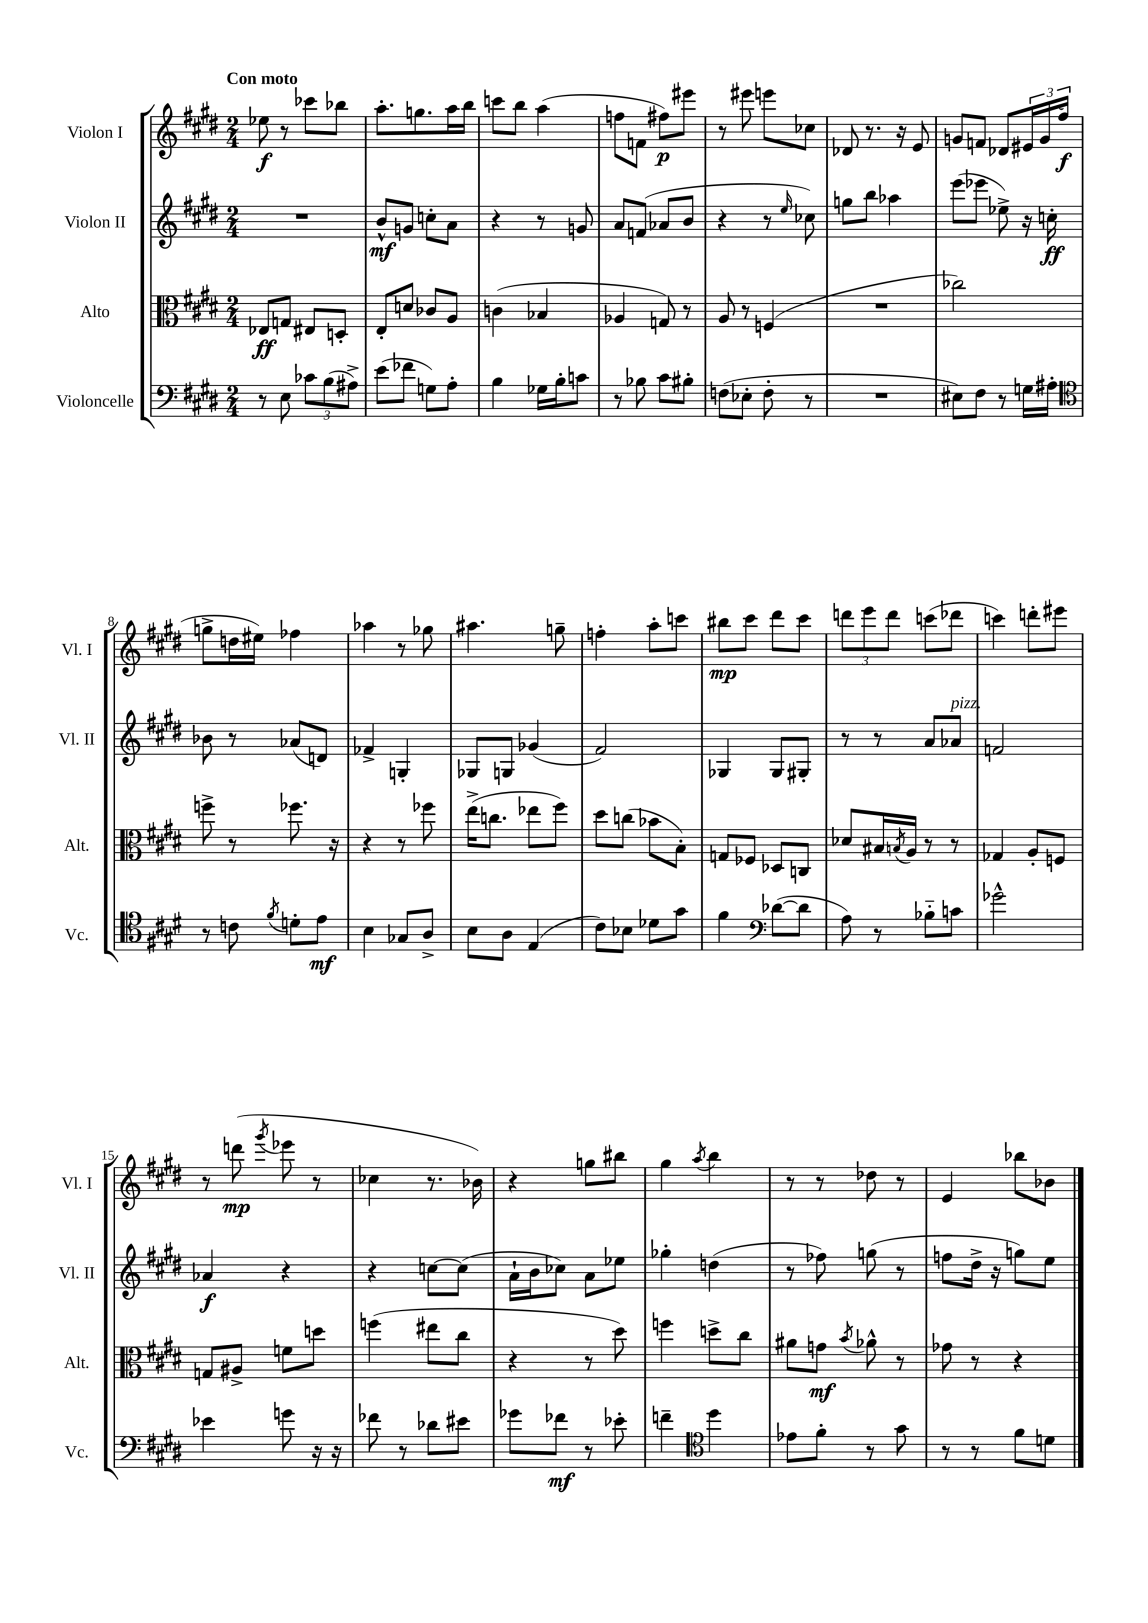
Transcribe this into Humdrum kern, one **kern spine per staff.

**kern	**kern	**kern	**kern
*staff4	*staff3	*staff2	*staff1
*clefF4	*clefC3	*clefG2	*clefG2
*k[f#c#g#d#]	*k[f#c#g#d#]	*k[f#c#g#d#]	*k[f#c#g#d#]
*M2/4	*M2/4	*M2/4	*M2/4
8r	8E-	2r	8ee-
8E	8G	.	8r
12c-	8E#	.	8ccc-
(12B	.	.	.
.	8D'	.	8bb-
12A#^)	.	.	.
=	=	=	=
(8e	8E'	8b^^	8.aa'
8f-	8d	8g	.
.	.	.	8.gg
8G)	8c-	8cc'	.
8A'	8A	8a	16aa
.	.	.	16bb
=	=	=	=
4B	(4c	4r	8ccc
.	.	.	8bb
16G-	4B-	8r	(4aa
16B'	.	.	.
8c	.	8g	.
=	=	=	=
8r	4A-	8a	8ff
8B-	.	(8f	8f
8c#	8G)	8a-	8ff#)
8B#'	8r	8b	8eee#
=	=	=	=
(8F	8A	4r	8r
8E-'	8r	.	8eee#
8F'	(4F	8r	8eee
.	.	16qqee	.
8r	.	8cc-)	8cc-
=	=	=	=
2r	2r	8gg	8d-
.	.	8bb	8.r
.	.	4aa-	.
.	.	.	16r
.	.	.	8e
=	=	=	=
8E#)	2cc-)	(8eee	8g
8F#	.	8eee-	8f
8r	.	8ee-^)	8d-
16G	.	16r	24e#
.	.	.	24g
16A#'	.	16cc'	.
.	.	.	(24ff#
=	=	=	=
*clefC4	*	*	*
8r	8ff^	8b-	8gg^
8c	8r	8r	16dd
.	.	.	16ee#)
8qf#	.	.	.
8d'	8.ff-	(8a-	4ff-
8e	.	8d)	.
.	16r	.	.
=	=	=	=
4B	4r	4f-^	4aa-
8G-	8r	4G'	8r
8A^	8ff-	.	8gg-
=	=	=	=
8B	(16ee^	8G-	4.aa#
.	8.cc	.	.
8A	.	8G	.
(4E	8ee-	(4g-	.
.	8ff#)	.	8gg~
=	=	=	=
8c#)	8dd#	2f#)	4ff'
8B-	(8cc	.	.
8d-	8b-	.	8aa'
8g#	8B')	.	8ccc
=	=	=	=
4f#	8G	4G-	8bb#
.	8F-	.	8ccc#
*clefF4	*	*	*
([8d-	8D-	8G-	8ddd#
8d-]	8C	8G#'	8ccc#
=	=	=	=
8A)	8d-	8r	12ddd
.	.	.	12eee
8r	16B#	8r	.
.	.	.	12ddd
.	8qB	.	.
.	16A	.	.
8B-'~	8r	8a	(8ccc
8c	8r	8a-	8ddd-
=	=	=	=
2g-^^	4G-	2f	4ccc)
.	8A'	.	8ddd'
.	8F	.	8eee#
=	=	=	=
4e-	8G	4a-	8r
.	8A#^	.	(8ddd
.	.	.	8qggg#
8g	8f	4r	8eee-
16r	8dd	.	8r
16r	.	.	.
=	=	=	=
8f-	(4ff	4r	4cc-
8r	.	.	.
8d-	8ee#	[8cc	8.r
8e#	8cc#	(8cc]	.
.	.	.	16b-)
=	=	=	=
8g-	4r	16a`	4r
.	.	16b	.
8f-	.	8cc-)	.
8r	8r	8a	8gg
8e-'	8dd#)	8ee-	8bb#
=	=	=	=
4f~	4ff	4gg-'	4gg#
*clefC4	*	*	*
.	.	.	8qaa
4dd#	8dd^	(4dd	4bb
.	8cc#	.	.
=	=	=	=
8e-	8a#	8r	8r
8f#'	8g	8ff-)	8r
.	8qb	.	.
8r	8a-^^	(8gg	8dd-
8g#	8r	8r	8r
=	=	=	=
8r	8g-	8ff	4e
8r	8r	16dd#^	.
.	.	16r	.
8f#	4r	8gg)	8bb-
8d	.	8ee	8b-
==	==	==	==
*-	*-	*-	*-
